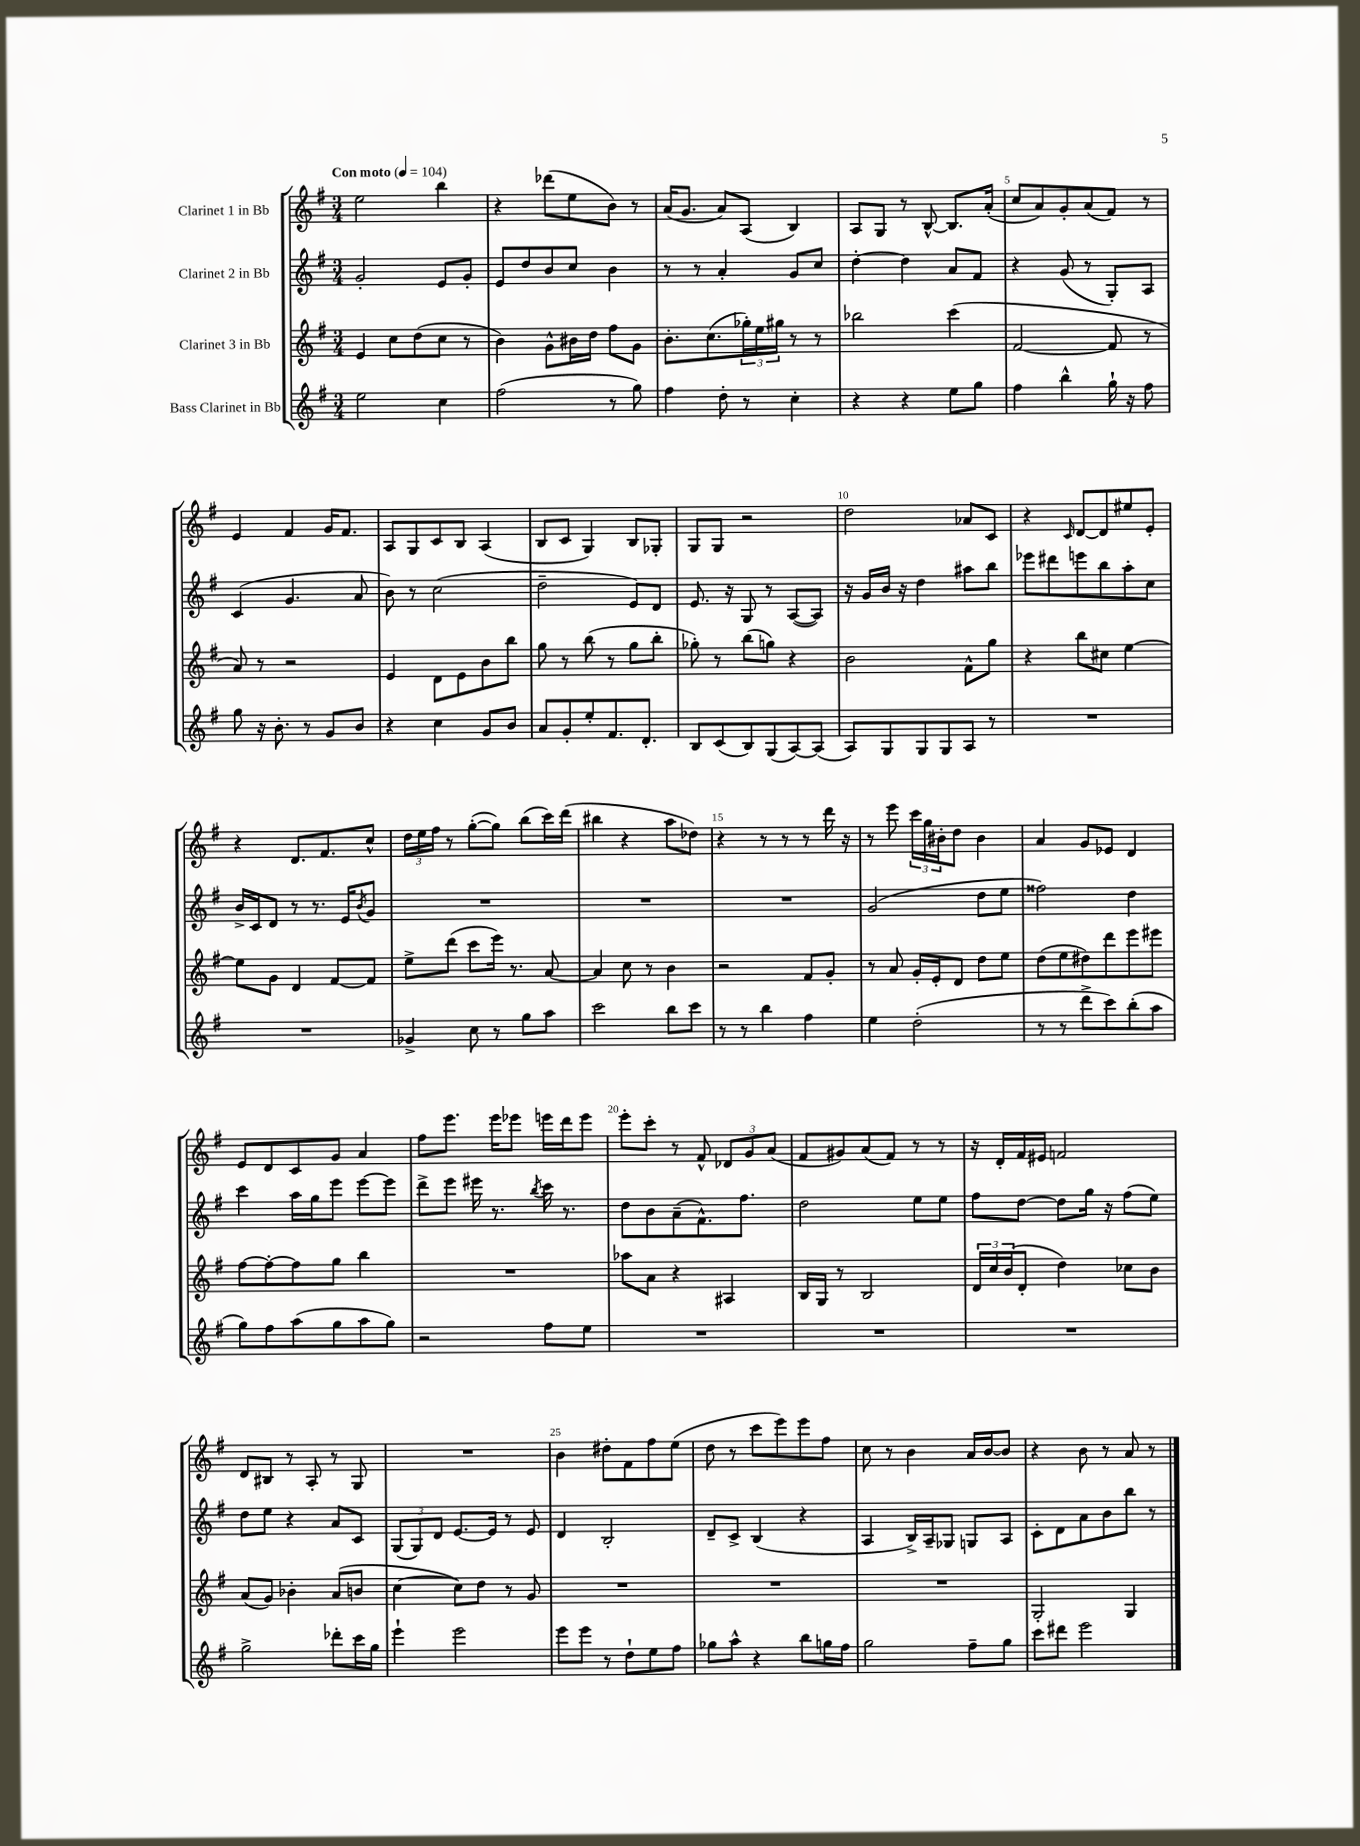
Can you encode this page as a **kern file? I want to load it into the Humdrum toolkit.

**kern	**kern	**kern	**kern
*part4	*part3	*part2	*part1
*staff4	*staff3	*staff2	*staff1
*I"Bass Clarinet in Bb	*I"Clarinet 3 in Bb	*I"Clarinet 2 in Bb	*I"Clarinet 1 in Bb
*clefG2	*clefG2	*clefG2	*clefG2
*k[f#]	*k[f#]	*k[f#]	*k[f#]
*M3/4	*M3/4	*M3/4	*M3/4
*MM104	*MM104	*MM104	*MM104
=1	=1	=1	=1
!	!	!	!LO:TX:a:B:t=Con moto
2ee\	4e/	2g'/	2ee\
.	8cc\L	.	.
.	(8dd\	.	.
4cc\	8cc\J	8e/L	4bb\
.	8r	8g'/J	.
=2	=2	=2	=2
(2ff#\	4b\)	8e/L	4r
.	.	8dd/	.
.	8g^^\L	8b/	(8ddd-X\L
.	16b#X\L	8cc/J	8ee\
.	16dd\JJ	.	.
8r	8ff#\L	4b\	8b\J)
8gg\)	8g\J	.	8r
=3	=3	=3	=3
4ff#\	8.b'\L	8r	(16a/KL
.	.	.	8.g/J
.	.	8r	.
.	(8.cc\	.	.
8dd'\	.	4a'/	8a/L)
8r	24gg-X'\L)	.	(8A/J
.	24ee\	.	.
.	24gg#X\JJ	.	.
4cc'\	8r	8g/L	4B/)
.	8r	8cc/J	.
=4	=4	=4	=4
4r	2bb-X\	[4dd'\	8A/L
.	.	.	8G/J
4r	.	4dd\]	8r
.	.	.	[8B^^/
8ee\L	(4ccc\	8a/L	8.B/L]
8gg\J	.	8f#/J	.
.	.	.	(16a'/Jk
=5	=5	=5	=5
4ff#\	[2f#/	4r	8cc/L
.	.	.	8a/)
4bb^^\	.	(8g/	8g'/
.	.	8r	(8a/
16gg`\	8f#/]	8G'/L)	8f#/J)
16r	.	.	.
8ff#\	8r	8A/J	8r
!!LO:LB:g=z
=6	=6	=6	=6
8gg\	8a/)	(4c/	4e/
16r	8r	.	.
8.b'\	.	.	.
.	2r	4.g/	4f#/
8r	.	.	.
8g/L	.	.	16g/KL
.	.	.	8.f#/J
8b/J	.	8a/	.
=7	=7	=7	=7
4r	4e/	8b\)	8A/L
.	.	8r	8G/
4cc\	8d\L	(2cc\	8c/
.	8e\	.	8B/J
8g/L	8b\	.	(4A/
8b/J	8bb\J	.	.
=8	=8	=8	=8
8a/L	8gg\	2dd~\	8B/L
8g'/	8r	.	8c/J
8ee'/	(8bb\	.	4G/)
8.f#/	8r	.	.
.	8gg\L	8e/L)	8B/L
8.d'/J	.	.	.
.	8bb'\J	8d/J	8G-X'/J
=9	=9	=9	=9
8B/L	8gg-X'\)	8.e/	8G/L
(8c/	8r	.	8G/J
.	.	16r	.
8B/)	(8bb\L	8G/	2r
(8G/	8ggn\J)	8r	.
[8A/)	4r	([8A/L	.
(8A/J]	.	8A/J])	.
=10	=10	=10	=10
8A/L)	2b\	16r	2dd\
.	.	16g/LL	.
8G/	.	16b/JJ	.
.	.	16r	.
8G/	.	4dd\	.
8G/	.	.	.
8A/J	8f#^^\L	8aa#X\L	8a-X/L
8r	8gg\J	8bb\J	8c/J
=11	=11	=11	=11
2.r	4r	8eee-X\L	4r
.	.	8ddd#X\	.
.	.	.	16qqc/
.	8bb\L	8eeen\	[8d/L
.	8cc#X\J	8bb\	8d/]
.	[4ee\	8aa'\	8ee#X/
.	.	8cc\J	8e'/J
!!LO:LB:g=z
=12	=12	=12	=12
2.r	8ee\L]	16b^/LL	4r
.	.	16c/J	.
.	8g\J	8d/J	.
.	4d/	8r	8.d/L
.	.	8.r	.
.	.	.	8.f#/
.	[8f#/L	.	.
.	.	16e/KL	.
.	.	8qb/	.
.	8f#/J]	8g/J	8cc^^/J
=13	=13	=13	=13
4g-X^/	8ee^\L	2.r	24dd\LL
.	.	.	24ee\
.	.	.	24ff#\JJ
.	(8ddd\J	.	8r
8cc\	8ccc\L	.	([8gg'\L
8r	16eee\Jk)	.	8gg\J])
.	8.r	.	.
8gg\L	.	.	(8bb\L
8aa\J	[8a/	.	16ccc\L)
.	.	.	(16ddd\JJ
=14	=14	=14	=14
2ccc\	4a/]	2.r	4bb#X\
.	8cc\	.	4r
.	8r	.	.
8bb\L	4b\	.	8aa\L
8ccc\J	.	.	8dd-X\J)
=15	=15	=15	=15
8r	2r	2.r	4r
8r	.	.	.
4bb\	.	.	8r
.	.	.	8r
4ff#\	8f#/L	.	8r
.	8g'/J	.	16ddd\
.	.	.	16r
=16	=16	=16	=16
4ee\	8r	(2g/	8r
.	8a/	.	8eee\
(2dd'\	16g'/LL	.	24ccc\LL
.	.	.	24gg\
.	16e'/J	.	.
.	.	.	24b#X'\J
.	8d/J	.	8dd\J
.	8dd\L	8dd\L	4b#\
.	8ee\J	8ee\J	.
=17	=17	=17	=17
8r	(8dd\L	2ff##X\)	4a/
8r	8ee\	.	.
8ddd^\L	8dd#X\)	.	8g/L
8ccc\)	8ddd\	.	8e-X/J
(8bb'\	8eee\	4dd\	4d/
8aa\J	8eee#X\J	.	.
!!LO:LB:g=z
=18	=18	=18	=18
8gg\L)	[8ff#\L	4ccc\	8e/L
8ff#\	8ff#'\_	.	8d/
(8aa\	8ff#\]	16aa\LL	8c/
.	.	16gg\J	.
8gg\	8gg\J	8eee\J	8g/J
8aa\	4bb\	[8eee\L	4a/
8gg\J)	.	8eee\J]	.
=19	=19	=19	=19
2r	2.r	8ddd^\L	8ff#\L
.	.	8eee\J	8.eee\J
.	.	16eee#X\	.
.	.	8.r	16eee\KL
.	.	.	8eee-X\J
.	.	8qbb/	.
8ff#\L	.	16ccc\	16eeen\LL
.	.	8.r	16ddd\J
8ee\J	.	.	8eee\J
=20	=20	=20	=20
2.r	8aa-X\L	8dd\L	8eee'\L
.	8a\J	8b\	8ccc'\J
.	4r	(8a~\	8r
.	.	8.f#^^\)	8f#^^/
.	4A#X/	.	12d-X/L
.	.	8.ff#\J	.
.	.	.	12g/
.	.	.	(12a/J
=21	=21	=21	=21
2.r	16B/LL	2dd\	8f#/L
.	16G/JJ	.	.
.	8r	.	8g#X/)
.	2B/	.	(8a/
.	.	.	8f#/J)
.	.	8ee\L	8r
.	.	8ee\J	8r
=22	=22	=22	=22
2.r	24d/LL	8ff#\L	16r
.	24cc/	.	.
.	.	.	16d'/LL
.	(24b/J	.	.
.	8d'/J	[8dd\J	16f#/
.	.	.	16e#X/JJ
.	4dd\)	8dd\L]	2fn/
.	.	16gg\Jk	.
.	.	16r	.
.	8cc-X\L	(8ff#\L	.
.	8b\J	8ee\J)	.
!!LO:LB:g=z
=23	=23	=23	=23
2gg^\	(8a/L	8dd\L	8d/L
.	8g/J)	8ee\J	8B#X/J
.	4b-X'\	4r	8r
.	.	.	8A'/
8ddd-X'\L	(8a/L	8a/L	8r
16ccc\L	8bn/J	8c/J	8G/
16gg\JJ	.	.	.
=24	=24	=24	=24
4eee`\	[4cc\	(12G/L	2.r
.	.	12G/)	.
.	.	12d/J	.
2eee\	8cc\L])	[8.e/L	.
.	8dd\J	.	.
.	.	16e/Jk]	.
.	8r	8r	.
.	8g/	8e/	.
=25	=25	=25	=25
8eee\L	2.r	4d/	4b\
8eee\J	.	.	.
8r	.	2B'/	8dd#X'\L
8dd`\L	.	.	8f#\
8ee\	.	.	8ff#\
8ff#\J	.	.	(8ee\J
=26	=26	=26	=26
8gg-X\L	2.r	8d~/L	8dd\
8aa^^\J	.	8c^/J	8r
4r	.	(4B/	8ccc\L
.	.	.	8eee\)
8bb\L	.	4r	8eee\
16ggn\L	.	.	8ff#\J
16ff#\JJ	.	.	.
=27	=27	=27	=27
2gg\	2.r	4A/	8cc\
.	.	.	8r
.	.	16B^/LL)	4b\
.	.	16A~/J	.
.	.	8G-X/J	.
8ff#~\L	.	8Gn/L	16a/LL
.	.	.	[16b/J
8gg\J	.	8A/J	8b/J]
=28	=28	=28	=28
8ccc\L	2G'/	8c'\L	4r
8ddd#X\J	.	8d\	.
2eee\	.	8a\	8b\
.	.	8b\	8r
.	4G/	8bb\J	8a/
.	.	8r	8r
==	==	==	==
*-	*-	*-	*-
